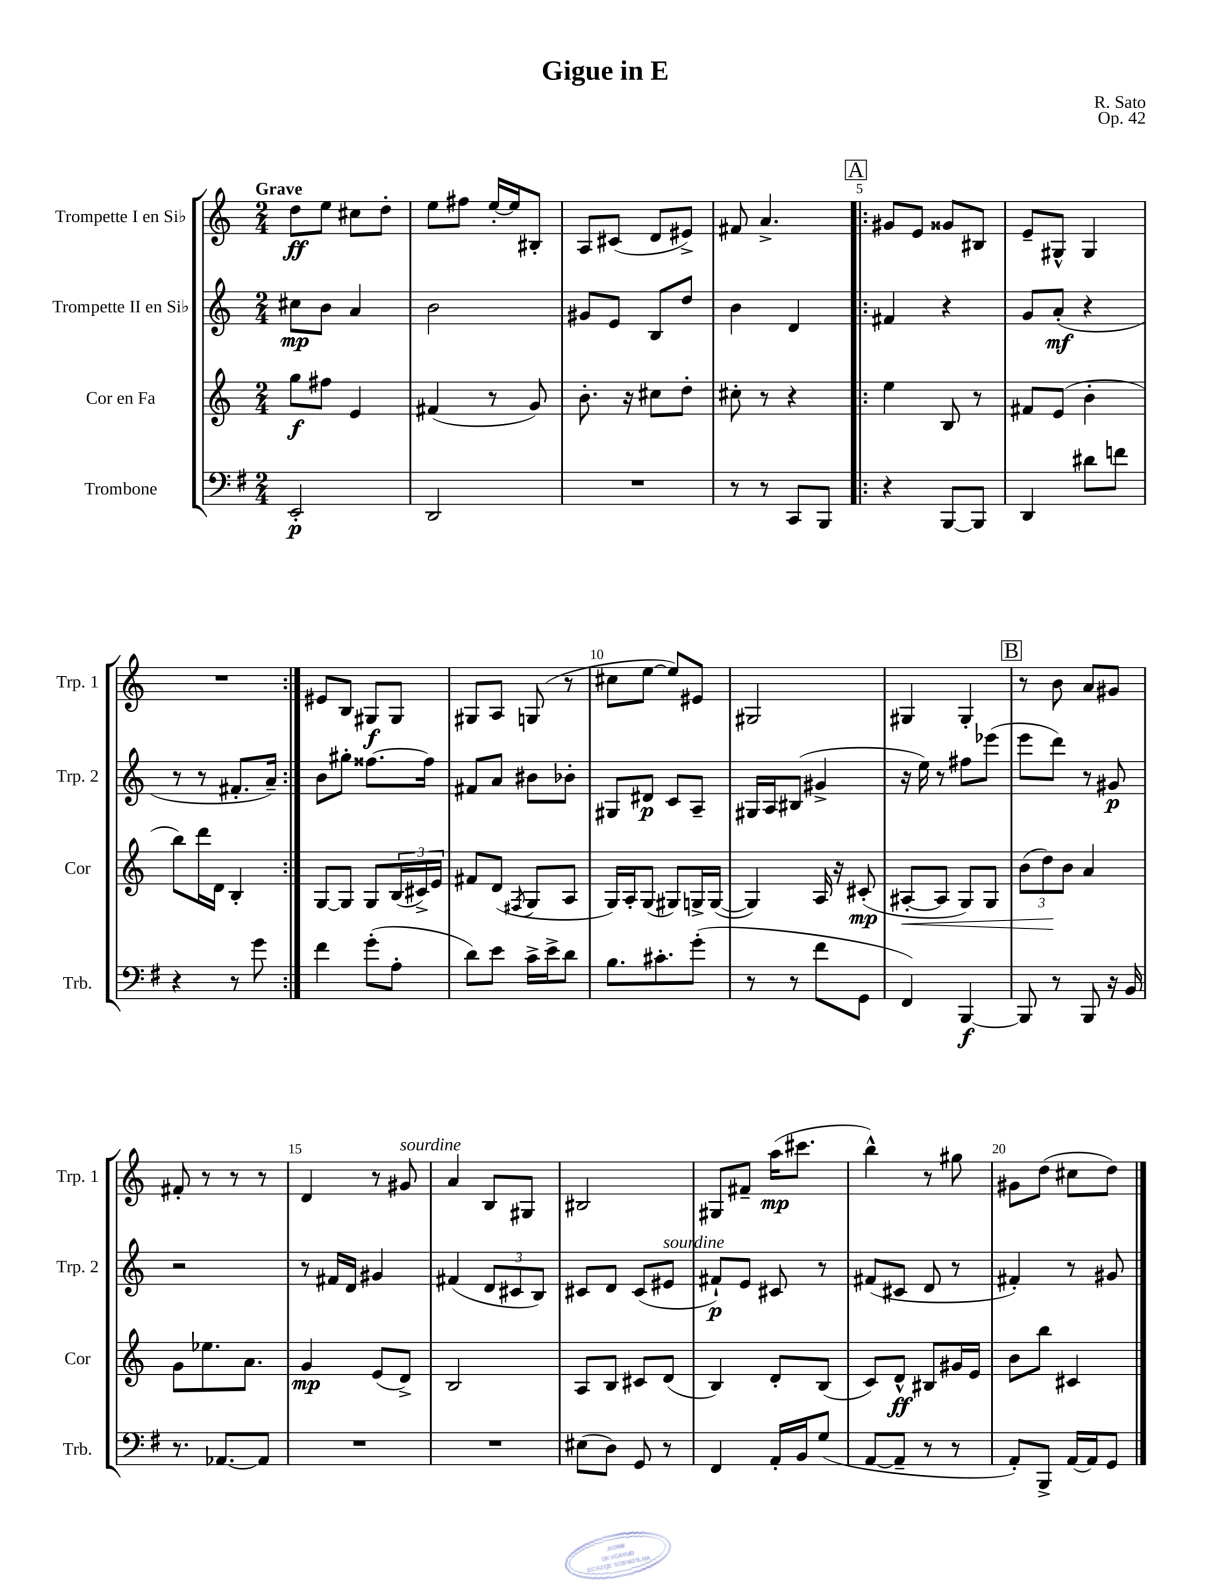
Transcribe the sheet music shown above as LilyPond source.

\header { title = "Gigue in E" composer = "R. Sato" opus = "Op. 42" }
<<
\new StaffGroup <<
\new Staff = "s0" \with { instrumentName = "Trompette I en Sib" shortInstrumentName = "Trp. 1" } {
    \clef treble \key c \major \numericTimeSignature \time 2/4 \tempo "Grave"
    d''8\ff e''8 cis''8 d''8-. |
    e''8 fis''8 e''16~-. e''16 bis8-. |
    a8 cis'8( d'8 eis'8->) |
    fis'8 a'4.-> |
    \repeat volta 2 { \mark \markup { \box "A" } gis'8 e'8 gisis'8 bis8 |
    e'8-- gis8-^ gis4 |
    R2 | }
    eis'8 b8 gis8\f gis8 |
    gis8 a8 g8( r8 |
    cis''8 e''8~ e''8) eis'8 |
    gis2 |
    gis4 gis4-. |
    \mark \markup { \box "B" } r8 b'8 a'8 gis'8 |
    fis'8-. r8 r8 r8 |
    d'4 r8 gis'8^\markup { \italic "sourdine" } |
    a'4 b8 gis8 |
    bis2 |
    gis8 fis'8-- a''16\mp( cis'''8. |
    b''4-^) r8 gis''8 |
    gis'8 d''8( cis''8 d''8) \bar "|." |
}
\new Staff = "s1" \with { instrumentName = "Trompette II en Sib" shortInstrumentName = "Trp. 2" } {
    \clef treble \key c \major \numericTimeSignature \time 2/4
    cis''8\mp b'8 a'4 |
    b'2 |
    gis'8 e'8 b8 d''8 |
    b'4 d'4 |
    \repeat volta 2 { \mark \markup { \box "A" } fis'4 r4 |
    g'8 a'8-.\mf( r4 |
    r8 r8 fis'8.-. a'16--) | }
    b'8 gis''8-. fisis''8.~ fisis''16 |
    fis'8 a'8 bis'8 bes'8-. |
    gis8 dis'8\p c'8 a8-- |
    gis16 a16 bis8( gis'4-> |
    r16 e''16) r8 fis''8 ees'''8( |
    \mark \markup { \box "B" } e'''8 d'''8) r8 gis'8\p |
    r2 |
    r8 fis'16 d'16 gis'4 |
    fis'4( \tuplet 3/2 { d'8 cis'8 b8) } |
    cis'8 d'8 cis'8( eis'8^\markup { \italic "sourdine" } |
    fis'8-!\p) e'8 cis'8 r8 |
    fis'8( cis'8 d'8 r8 |
    fis'4-.) r8 gis'8 \bar "|." |
}
\new Staff = "s2" \with { instrumentName = "Cor en Fa" shortInstrumentName = "Cor" } {
    \clef treble \key c \major \numericTimeSignature \time 2/4
    g''8\f fis''8 e'4 |
    fis'4( r8 g'8) |
    b'8.-. r16 cis''8 d''8-. |
    cis''8-. r8 r4 |
    \repeat volta 2 { \mark \markup { \box "A" } e''4 b8 r8 |
    fis'8 e'8( b'4-. |
    b''8) d'''16 d'16 b4-. | }
    g8~ g8 g8 \tuplet 3/2 { b16( cis'16->) e'16 } |
    fis'8 d'8( \acciaccatura { fis8 } g8 a8 |
    g16) a16-. g8( gis8) g16-> g16~( |
    g4) a16 r16 cis'8-.\mp( |
    ais8~-.\< ais8 g8) g8 |
    \mark \markup { \box "B" } \tuplet 3/2 { b'8( d''8\!) b'8 } a'4 |
    g'8 ees''8. a'8. |
    g'4\mp e'8( d'8->) |
    b2 |
    a8 b8 cis'8 d'8( |
    b4) d'8-. b8( |
    c'8) d'8-^\ff bis8 gis'16 e'16 |
    b'8 b''8 cis'4 \bar "|." |
}
\new Staff = "s3" \with { instrumentName = "Trombone" shortInstrumentName = "Trb." } {
    \clef bass \key g \major \numericTimeSignature \time 2/4
    e,2-.\p |
    d,2 |
    R2 |
    r8 r8 c,8 b,,8 |
    \repeat volta 2 { \mark \markup { \box "A" } r4 b,,8~ b,,8 |
    d,4 dis'8 f'8 |
    r4 r8 g'8 | }
    fis'4 g'8-.( a8-. |
    d'8) e'8 c'16-> e'16-> d'8 |
    b8. cis'8.-. g'8-.( |
    r8 r8 fis'8 g,8 |
    fis,4) b,,4~\f |
    \mark \markup { \box "B" } b,,8 r8 b,,8 r16 b,16 |
    r8. aes,8.~ aes,8 |
    R2 |
    R2 |
    eis8( d8) g,8 r8 |
    fis,4 a,16-. b,16 g8( |
    a,8~ a,8-- r8 r8 |
    a,8-.) b,,8-> a,16~ a,16 g,8 \bar "|." |
}
>>
>>
\layout { \context { \Score \override BarNumber.break-visibility = ##(#f #t #t) barNumberVisibility = #(every-nth-bar-number-visible 5) } }
